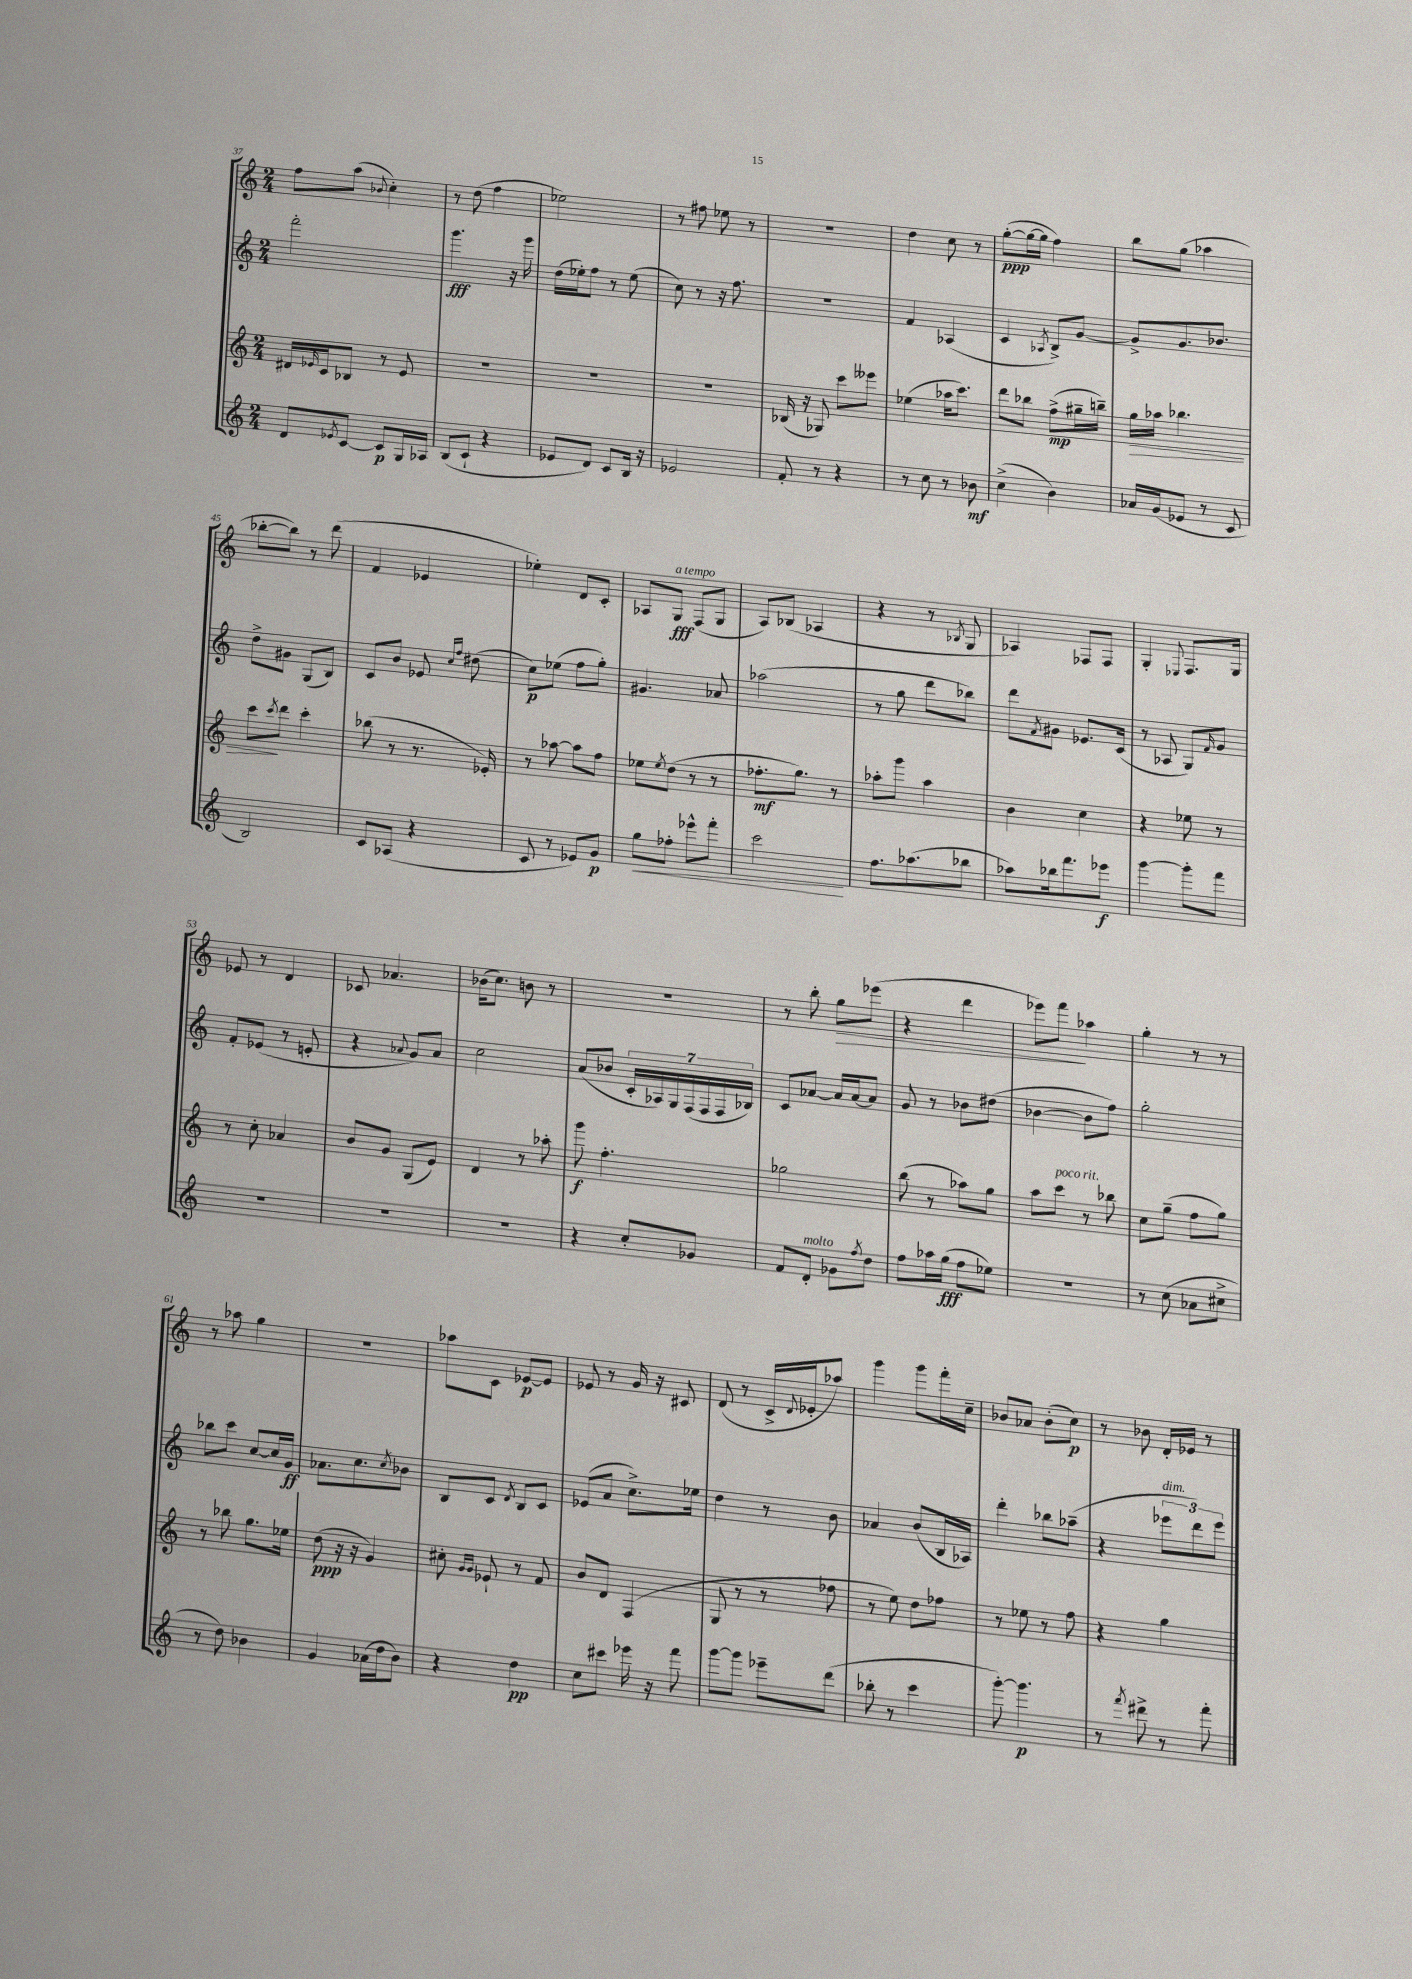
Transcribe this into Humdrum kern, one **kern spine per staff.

**kern	**kern	**kern	**kern
*staff4	*staff3	*staff2	*staff1
*clefG2	*clefG2	*clefG2	*clefG2
*k[]	*k[]	*k[]	*k[]
*M2/4	*M2/4	*M2/4	*M2/4
8d	16d#	2fff'	8ff
.	16qqe-	.	.
.	16c	.	.
8qe-	.	.	.
[8c	8B-	.	(8aa
.	.	.	8qqb-
8c]	8r	.	4cc')
16G	8e-	.	.
16A-	.	.	.
=	=	=	=
(8B	2r	4.ggg	8r
8c`	.	.	(8dd
4r	.	.	4ff
.	.	16r	.
.	.	16ggg	.
=	=	=	=
8e-	2r	(16dd	2ee-)
.	.	16ee-')	.
8d)	.	8ff	.
8c	.	8r	.
16B	.	(8ee-	.
16r	.	.	.
=	=	=	=
2e-	2r	8cc)	8r
.	.	8r	8ff#
.	.	16r	8ee-
.	.	8.ff	.
.	.	.	8r
=	=	=	=
8f'	(16B-	2r	2r
.	16r	.	.
8r	8G-)	.	.
4r	8ccc	.	.
.	8eee--	.	.
=	=	=	=
8r	(4ee-	4f	4dd
8cc	.	.	.
8r	16aa-	(4A-	8cc
.	8.ccc)	.	.
8b-	.	.	8r
=	=	=	=
(4cc^	8ddd	4c	([8gg'
.	8bb-	.	16gg_
.	.	.	16gg]
.	.	8qA-	.
4b)	(8ff^	8B^)	4ff)
.	16gg#~	[8g	.
.	16bb~)	.	.
=	=	=	=
16a-	16gg	8g^]	8bb
(16g	16aa-	.	.
8e-	4.bb-	8.g	(8gg
8r	.	.	4aa-
.	.	8.b-	.
8c	.	.	.
=	=	=	=
2B)	8ccc	8dd^	[8bb-'
.	8qccc	.	.
.	8ddd	8g#	8bb-])
.	4ccc'	(8G	8r
.	.	8B)	(8ddd
=	=	=	=
8c	(8bb-	8c	4f
(8A-	8r	8b	.
4r	8.r	8e-	4e-
.	.	16qqcc	.
.	.	16qqff	.
.	.	(8dd#	.
.	16e-')	.	.
=	=	=	=
8c	8r	8cc)	4ee-')
8r	[8aa-	(8ee-	.
8e-)	8aa-]	8ff	8d
8g	8ff	8gg')	8c'
=	=	=	=
8gg	8ee-	4.g#	8A-
.	8qee-	.	.
8ff-'	(8dd	.	8G
8eee-^^	8r	.	(8F
8fff'	8r	8a-	8G
=	=	=	=
2ccc	8.ff-'	(2aa-	8A)
.	.	.	(8B-
.	8.gg)	.	.
.	.	.	4A-
.	8r	.	.
=	=	=	=
8.ff	8aa-'	8r	4r
.	8ggg	8gg	.
(8.aa-	.	.	.
.	4aa-	8ddd	8r
.	.	.	8qB-
8bb-	.	8bb-)	8G
=	=	=	=
8aa-)	4b	8ddd	4A-)
.	.	8qf	.
16bb-	.	8g#	.
8.fff	.	.	.
.	4cc	8.e-	8F-
8eee-	.	.	8F-
.	.	(16c	.
=	=	=	=
[4ggg	4r	8r	4G'
.	.	8A-	.
.	.	.	8qqE-
8ggg']	8ee-	8G)	8.F
.	.	16qqf	.
8fff	8r	8g	.
.	.	.	16G
=	=	=	=
2r	8r	8f'	8e-
.	8cc'	(8e-	8r
.	4a-	8r	4d
.	.	8e'	.
=	=	=	=
2r	8b	4r	8c-
.	8g	.	4.a-
.	.	8qqa-	.
.	(8G	8g)	.
.	8e)	8a-	.
=	=	=	=
2r	4d	2cc	(16b-
.	.	.	8.cc)
.	8r	.	8b
.	8aa-'	.	8r
=	=	=	=
4r	8ggg	(8a	2r
.	4.ff'	8b-	.
8cc'	.	28c'	.
.	.	28A-)	.
.	.	28G	.
.	.	(28F	.
8g-	.	.	.
.	.	28F	.
.	.	28F	.
.	.	28B-)	.
=	=	=	=
8f	2gg-	8c	8r
8d'	.	[8a-	8bb'
8g-	.	16a-]	8gg
.	.	[16a-	.
8qff	.	.	.
8dd	.	8a-]	(8eee-
=	=	=	=
8ff	(8bb	8g	4r
16aa-	8r	8r	.
(16gg	.	.	.
8ff	8aa-)	8b-	4ddd
8ee-)	8gg	(8dd#	.
=	=	=	=
2r	8aa	[4b-	8eee-)
.	8ccc	.	8fff
.	8r	8b-]	4aa-
.	8bb-	8ff)	.
=	=	=	=
8r	8cc	2gg'	4gg'
(8cc	(8gg~	.	.
8a-	8ff	.	8r
8cc#^	8gg)	.	8r
=	=	=	=
8r	8r	8bb-	8r
8dd)	8bb-	8ccc	8aa-
4b-	8.gg	[8cc	4gg
.	.	16cc]	.
.	16ee-	16g	.
=	=	=	=
4g	(8dd	8.a-	2r
.	16r	.	.
.	16r	8.cc	.
(16a-	4g)	.	.
16dd	.	.	.
.	.	8qcc	.
8b)	.	8b-	.
=	=	=	=
4r	8cc#'	8B	8aa-
.	16qqg	.	.
.	16qqg	.	.
.	8e-`	8c	8c
.	.	8qd	.
4dd	8r	8B	[8e-
.	8f	8c	8e-]
=	=	=	=
8cc	8b	(8e-	8e-
8ccc#	8d	8a	8r
16eee-	(4F	8.cc^)	16g
16r	.	.	16r
8fff	.	.	8c#
.	.	16ee-	.
=	=	=	=
[8ggg	8G	4dd	(8d
8ggg]	8r	.	8r
8eee-~	8r	8r	16c^
.	.	.	8qqd
.	.	.	16e-'
(8ddd	8ff-	8b	8aa-)
=	=	=	=
8bb-'	8r	4a-	4ggg
8r	8ee)	.	.
4ccc	8dd	(8b	8ggg
.	8ff-	16B	16fff'
.	.	16A-)	16cc~
=	=	=	=
[8ggg')	8r	4ddd'	8b-
4.ggg]	8ee-	.	8a-
.	8r	8bb-	(8b-'
.	8ff	(8aa-~	8cc)
=	=	=	=
8r	4r	4r	8r
8qfff	.	.	.
8ddd#^	.	.	8b-
8r	4gg	12eee-	16d'
.	.	.	16e-
.	.	12ddd)	.
8fff'	.	.	8r
.	.	12eee-	.
==	==	==	==
*-	*-	*-	*-
